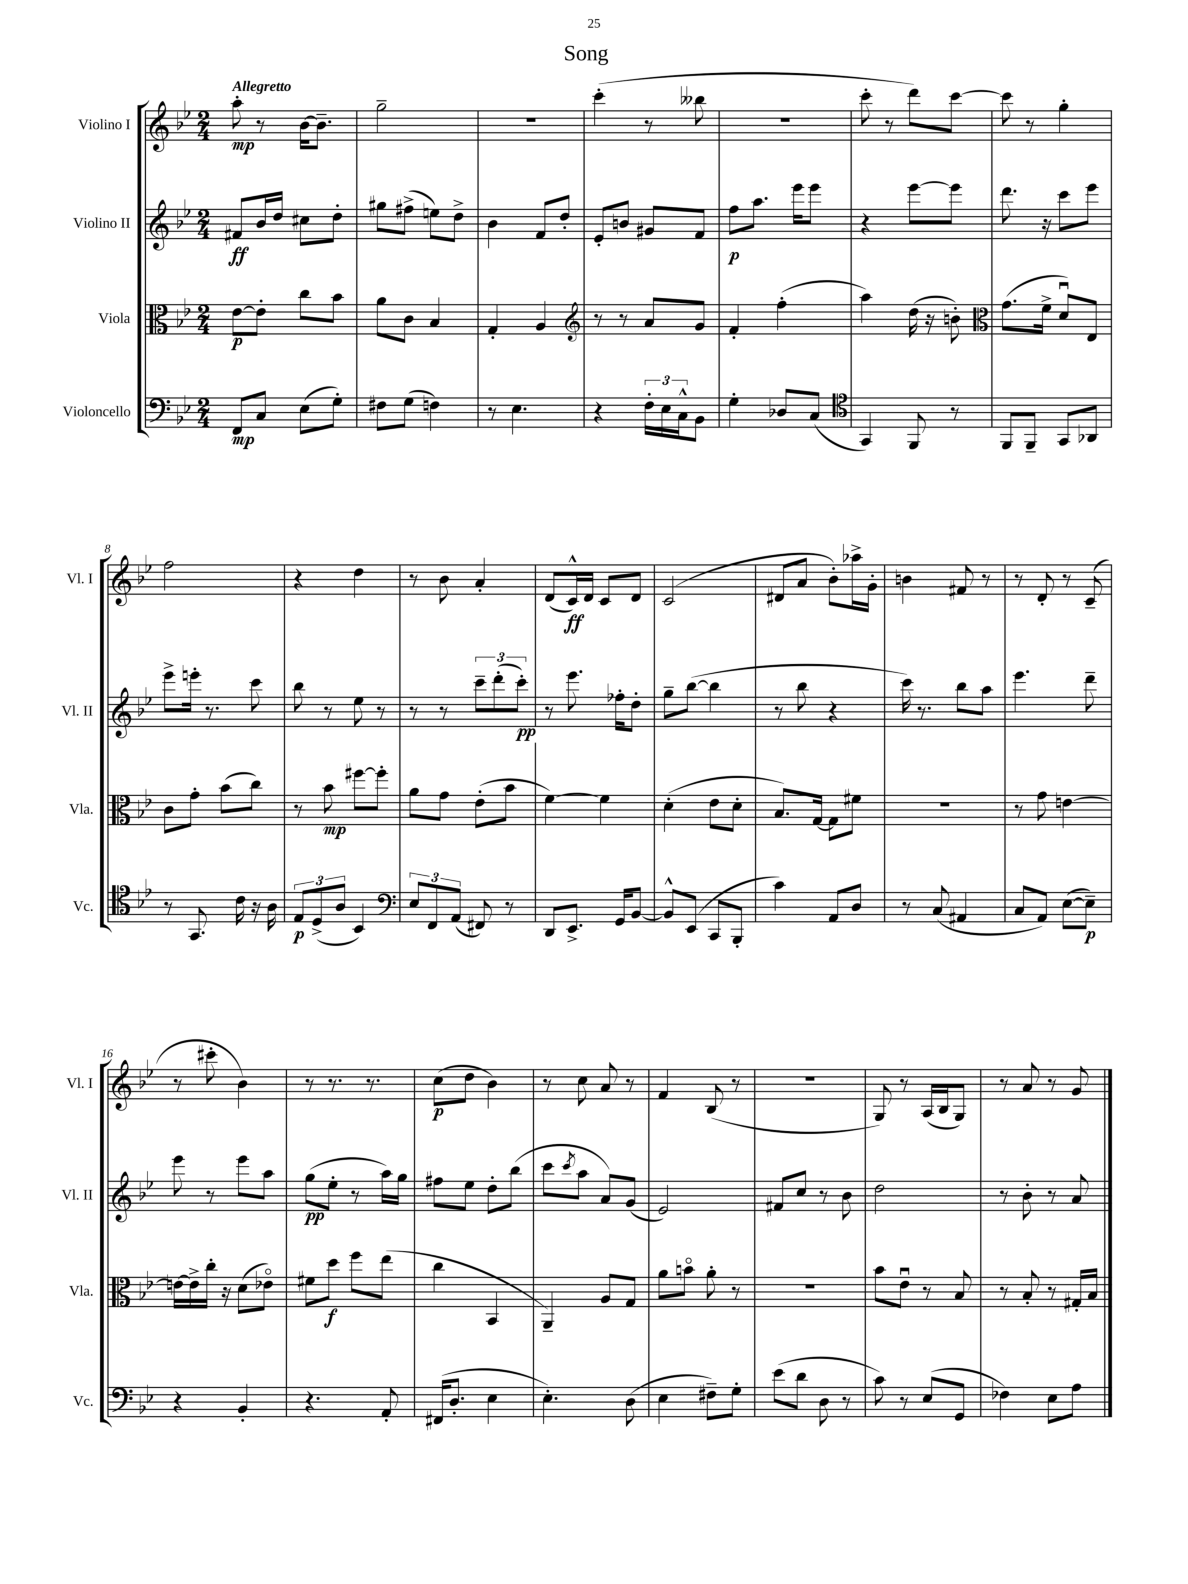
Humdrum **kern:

**kern	**dynam	**kern	**dynam	**kern	**dynam	**kern	**dynam
*part4	*part4	*part3	*part3	*part2	*part2	*part1	*part1
*staff4	*staff4	*staff3	*staff3	*staff2	*staff2	*staff1	*staff1
*I"Violoncello	*	*I"Viola	*	*I"Violino II	*	*I"Violino I	*
*I'Vc.	*	*I'Vla.	*	*I'Vl. II	*	*I'Vl. I	*
*clefF4	*	*clefC3	*	*clefG2	*	*clefG2	*
*k[b-e-]	*	*k[b-e-]	*	*k[b-e-]	*	*k[b-e-]	*
*M2/4	*	*M2/4	*	*M2/4	*	*M2/4	*
=1	=1	=1	=1	=1	=1	=1	=1
!	!	!	!	!	!	!LO:TX:a:B:t=Allegretto	!
8FF/L	mp	[8e-\L	p	8f#X/L	ff	8aa'\	mp
8C/J	.	8e-'\J]	.	16b-/L	.	8r	.
.	.	.	.	16dd/JJ	.	.	.
(8E-\L	.	8cc\L	.	8cc#X\L	.	[16b-\KL	.
.	.	.	.	.	.	8.b-~\J]	.
8G'\J)	.	8b-\J	.	8dd'\J	.	.	.
=2	=2	=2	=2	=2	=2	=2	=2
8F#X\L	.	8a\L	.	8gg#X\L	.	2gg~\	.
(8G\J	.	8c\J	.	(8ff#X^\J	.	.	.
4Fn\)	.	4B-/	.	8een\L)	.	.	.
.	.	.	.	8dd^\J	.	.	.
=3	=3	=3	=3	=3	=3	=3	=3
8r	.	4G'/	.	4b-\	.	2r	.
4.E-\	.	.	.	.	.	.	.
.	.	4A/	.	8f/L	.	.	.
.	.	.	.	8dd'/J	.	.	.
=4	=4	=4	=4	=4	=4	=4	=4
*	*	*clefG2	*	*	*	*	*
4r	.	8r	.	8e-'/L	.	(4ccc'\	.
.	.	8r	.	8bn/J	.	.	.
24F'\LL	.	8a/L	.	8g#X/L	.	8r	.
24E-\	.	.	.	.	.	.	.
24C^^\J	.	.	.	.	.	.	.
8BB-\J	.	8g/J	.	8f/J	.	8bb--X\	.
=5	=5	=5	=5	=5	=5	=5	=5
4G'\	.	4f'/	.	8ff\L	p	2r	.
.	.	.	.	8.aa\J	.	.	.
8D-X/L	.	(4ff'\	.	.	.	.	.
.	.	.	.	16eee-\KL	.	.	.
(8C/J	.	.	.	8eee-\J	.	.	.
=6	=6	=6	=6	=6	=6	=6	=6
*clefC4	*	*	*	*	*	*	*
4GG/)	.	4aa\)	.	4r	.	8ccc'\	.
.	.	.	.	.	.	8r	.
8FF/	.	(16dd\	.	[8eee-\L	.	8ddd\L)	.
.	.	16r	.	.	.	.	.
8r	.	8bn'\)	.	8eee-\J]	.	[8ccc\J	.
=7	=7	=7	=7	=7	=7	=7	=7
*	*	*clefC3	*	*	*	*	*
8FF/L	.	(8.g\L	.	8.ddd\	.	8ccc\]	.
8FF~/J	.	.	.	.	.	8r	.
.	.	16f^\Jk	.	16r	.	.	.
8GG/L	.	8du/L)	.	8ccc\L	.	4gg'\	.
8AA-X/J	.	8E-/J	.	8eee-\J	.	.	.
!!LO:LB:g=z
=8	=8	=8	=8	=8	=8	=8	=8
8r	.	8c\L	.	8eee-^\L	.	2ff\	.
8.GG/	.	8g'\J	.	16eeen'\Jk	.	.	.
.	.	.	.	8.r	.	.	.
.	.	(8b-\L	.	.	.	.	.
16c\	.	.	.	.	.	.	.
16r	.	8cc\J)	.	8ccc\	.	.	.
16A\	.	.	.	.	.	.	.
=9	=9	=9	=9	=9	=9	=9	=9
12E-/L	p	8r	.	8bb-\	.	4r	.
(12D^/	.	.	.	.	.	.	.
.	.	8b-\	mp	8r	.	.	.
12A/J	.	.	.	.	.	.	.
4BB-/)	.	[8ff#X\L	.	8ee-\	.	4dd\	.
.	.	8ff#'\J]	.	8r	.	.	.
=10	=10	=10	=10	=10	=10	=10	=10
*clefF4	*	*	*	*	*	*	*
12E-/L	.	8a\L	.	8r	.	8r	.
12FF/	.	.	.	.	.	.	.
.	.	8g\J	.	8r	.	8b-\	.
(12AA/J	.	.	.	.	.	.	.
8FF#X/)	.	(8e-'\L	.	12ccc~\L	.	4a'/	.
.	.	.	.	(12ddd'\	.	.	.
8r	.	8b-\J	.	.	.	.	.
.	.	.	.	12ccc'\J)	pp	.	.
=11	=11	=11	=11	=11	=11	=11	=11
8DD/L	.	[4f\)	.	8r	.	(8d/L	.
8.EE-^/J	.	.	.	8.eee-\	.	16c^^/L)	ff
.	.	.	.	.	.	16d/JJ	.
.	.	4f\]	.	.	.	8c/L	.
16GG/KL	.	.	.	16ff-X'\KL	.	.	.
[8BB-/J	.	.	.	8dd'\J	.	8d/J	.
=12	=12	=12	=12	=12	=12	=12	=12
8BB-^^/L]	.	(4d'\	.	8gg~\L	.	(2c/	.
(8EE-/J	.	.	.	([8bb-\J	.	.	.
8CC/L	.	8e-\L	.	4bb-\]	.	.	.
8BBB-'/J	.	8d'\J	.	.	.	.	.
=13	=13	=13	=13	=13	=13	=13	=13
4c\)	.	8.B-/L)	.	8r	.	8d#X/L	.
.	.	.	.	8bb-\	.	8a/J	.
.	.	[16G/Jk	.	.	.	.	.
8AA/L	.	8G\L]	.	4r	.	8b-'\L)	.
8D/J	.	8f#X\J	.	.	.	16aa-X^\L	.
.	.	.	.	.	.	16g'\JJ	.
=14	=14	=14	=14	=14	=14	=14	=14
8r	.	2r	.	16ccc\)	.	4bn\	.
.	.	.	.	8.r	.	.	.
(8C/	.	.	.	.	.	.	.
4AA#X/	.	.	.	8bb-\L	.	8f#X/	.
.	.	.	.	8aa\J	.	8r	.
=15	=15	=15	=15	=15	=15	=15	=15
8C/L	.	8r	.	4.eee-\	.	8r	.
8AA/J)	.	8g\	.	.	.	8d'/	.
([8E-\L	.	[4en\	.	.	.	8r	.
8E-~\J])	p	.	.	8ddd~\	.	(8c~/	.
!!LO:LB:g=z
=16	=16	=16	=16	=16	=16	=16	=16
4r	.	16en\LL_	.	8eee-\	.	8r	.
.	.	16e^\]	.	.	.	.	.
.	.	16cc'\JJ	.	8r	.	8ccc#X'\	.
.	.	16r	.	.	.	.	.
4BB-'/	.	(8d\L	.	8eee-\L	.	4b-\)	.
.	.	8e-X\J)	.	8aa\J	.	.	.
=17	=17	=17	=17	=17	=17	=17	=17
4.r	.	8f#X\L	.	(8gg\L	pp	8r	.
.	.	8dd\J	f	8ee-'\J	.	8.r	.
.	.	8ff\L	.	8r	.	.	.
.	.	.	.	.	.	8.r	.
8AA'/	.	(8ee-\J	.	16aa\LL)	.	.	.
.	.	.	.	16gg\JJ	.	.	.
=18	=18	=18	=18	=18	=18	=18	=18
(16FF#X/KL	.	4cc\	.	8ff#X\L	.	(8cc\L	p
8.D'/J	.	.	.	.	.	.	.
.	.	.	.	8ee-\J	.	8dd\J	.
4E-\	.	4BB-/	.	8dd'\L	.	4b-\)	.
.	.	.	.	(8bb-\J	.	.	.
=19	=19	=19	=19	=19	=19	=19	=19
4.E-'\)	.	4AA~/)	.	8ccc\L	.	8r	.
.	.	.	.	8qccc/	.	.	.
.	.	.	.	8aa\J	.	8cc\	.
.	.	8A/L	.	8a/L)	.	8a/	.
(8D\	.	8G/J	.	(8g/J	.	8r	.
=20	=20	=20	=20	=20	=20	=20	=20
4E-\	.	8a\L	.	2e-/)	.	4f/	.
.	.	8bn\J	.	.	.	.	.
8F#X~\L)	.	8a'\	.	.	.	(8B-/	.
8G'\J	.	8r	.	.	.	8r	.
=21	=21	=21	=21	=21	=21	=21	=21
(8e-\L	.	2r	.	8f#X/L	.	2r	.
8d\J	.	.	.	8cc/J	.	.	.
8D\	.	.	.	8r	.	.	.
8r	.	.	.	8b-\	.	.	.
=22	=22	=22	=22	=22	=22	=22	=22
8c\)	.	8b-\L	.	2dd\	.	8G/)	.
8r	.	8e-u\J	.	.	.	8r	.
(8E-/L	.	8r	.	.	.	(16A/LL	.
.	.	.	.	.	.	16B-/J	.
8GG/J	.	8B-/	.	.	.	8G/J)	.
=23	=23	=23	=23	=23	=23	=23	=23
4F-X\)	.	8r	.	8r	.	8r	.
.	.	8B-'/	.	8b-'\	.	8a/	.
8E-\L	.	8r	.	8r	.	8r	.
8A\J	.	16G#X'/LL	.	8a/	.	8g/	.
.	.	16B-/JJ	.	.	.	.	.
==	==	==	==	==	==	==	==
*-	*-	*-	*-	*-	*-	*-	*-
